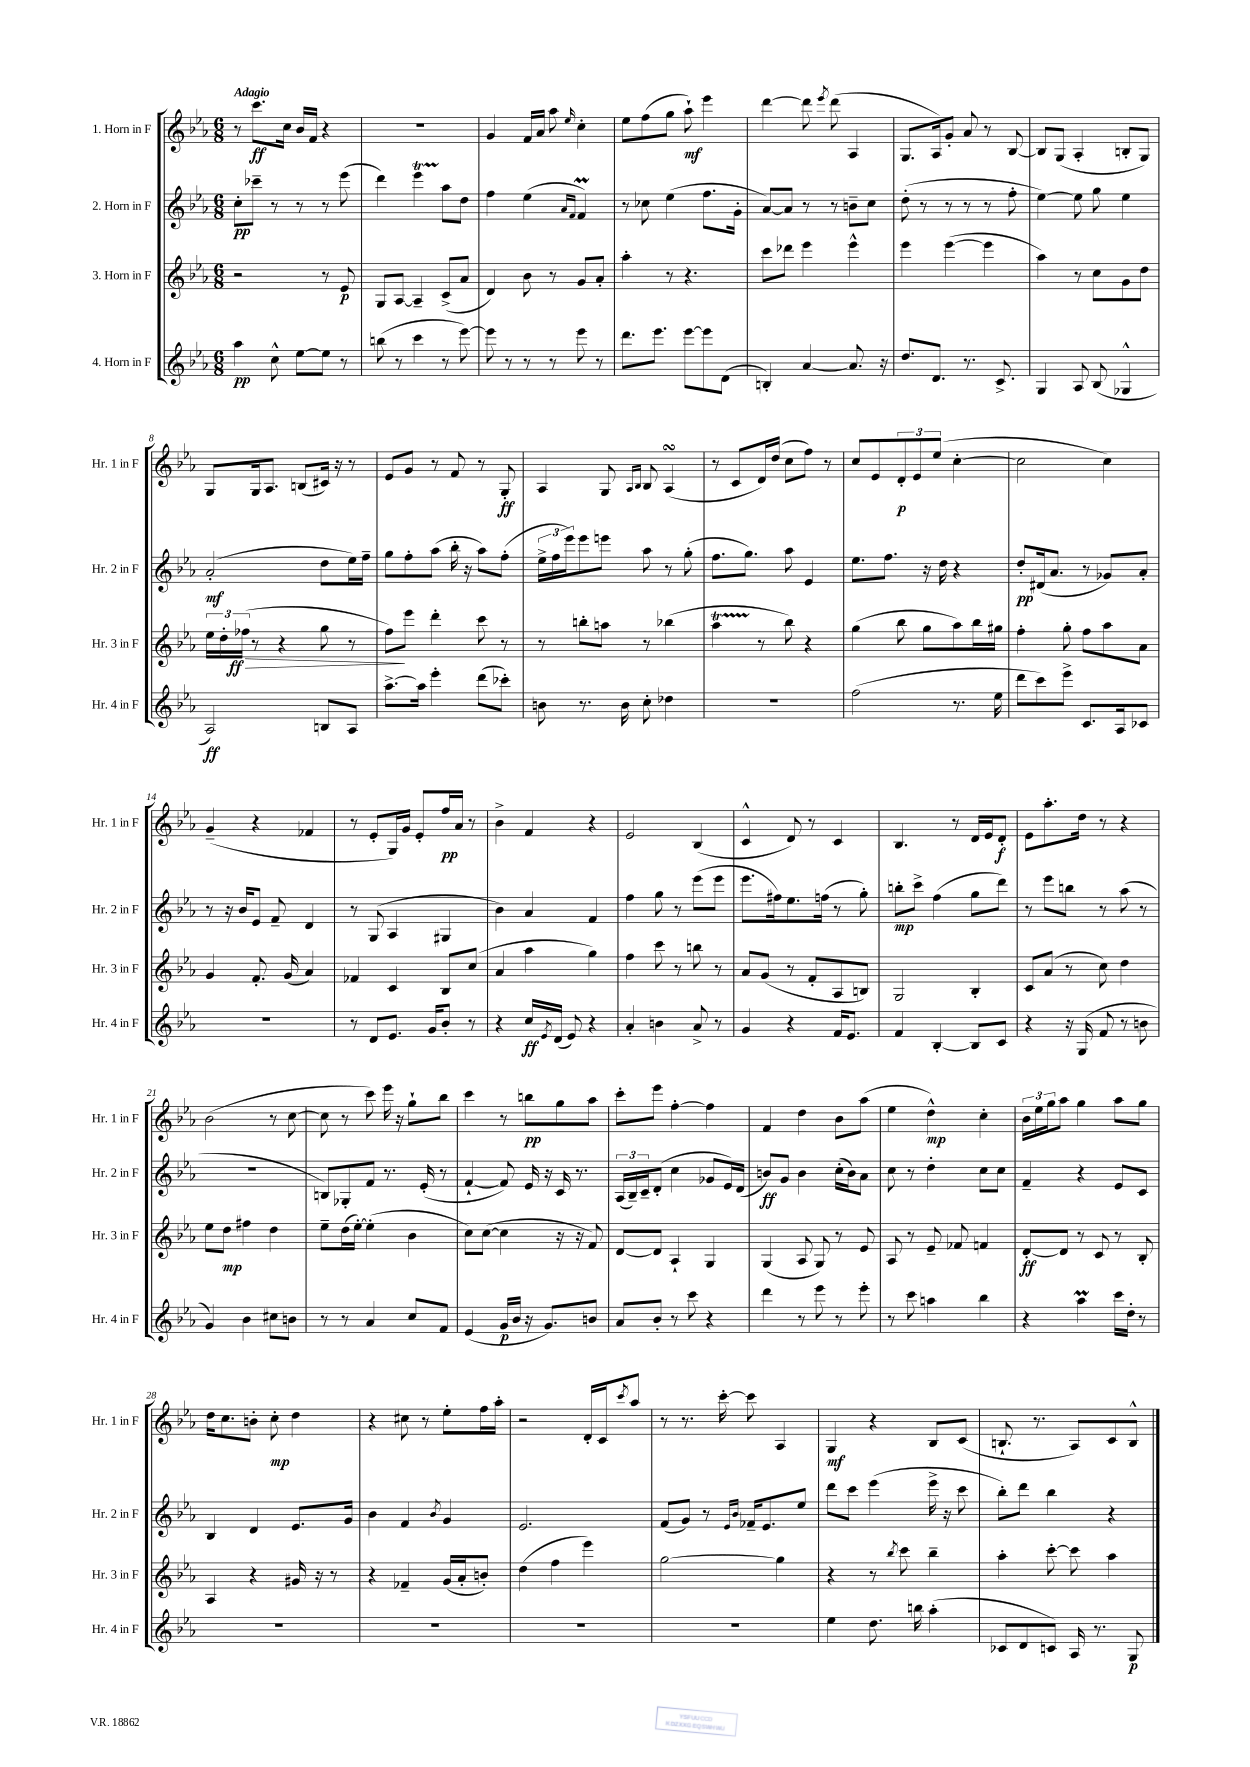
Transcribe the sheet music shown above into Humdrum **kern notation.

**kern	**kern	**kern	**kern
*staff4	*staff3	*staff2	*staff1
*clefG2	*clefG2	*clefG2	*clefG2
*k[b-e-a-]	*k[b-e-a-]	*k[b-e-a-]	*k[b-e-a-]
*M6/8	*M6/8	*M6/8	*M6/8
4aa-\	2r	8cc'\L	8r
.	.	8ccc-~\J	8.ccc\L
8cc^^\	.	8r	.
.	.	.	16cc\Jk
[8ee-\L	.	8r	16b-/LL
.	.	.	16f/JJ
8ee-\]J	8r	8r	4r
8r	8e-/	(8eee-\	.
=	=	=	=
(8bb\	8G/L	4ddd\)	2.r
8r	[8A-/J	.	.
4ccc\	4A-~/]	4eee-\	.
8r	(8c^/L	8aa-\L	.
[8eee-\)	8a-/J	8dd\J	.
=	=	=	=
8eee-\]	4d/)	4ff\	4g/
8r	.	.	.
8r	8b-\	(4ee-\	16f/LL
.	.	.	16a-/JJ
8r	8r	.	8aa-\
.	.	16qqa-/LL	.
.	.	16qqf/JJ	16qqee-/
8eee-\	8g/L	4f/)	4cc'\
8r	8a-'/J	.	.
=	=	=	=
8.ddd\L	4aa-'\	8r	8ee-\L
.	.	8cc-\	(8ff\
8.eee-\J	.	.	.
.	8r	(4ee-\	8gg\J
[8eee-\L	4.r	.	8aa-`\)
8eee-\]	.	8.ff\L	4eee-\
(8d\J	.	.	.
.	.	16g'\Jk	.
=	=	=	=
4B'/)	8ccc\L	[8a-/L)	[4ddd\
.	8ddd-\J	8a-/]J	.
[4a-/	4eee-\	8r	8ddd\]
.	.	.	8qeee-/
.	.	8r	(8ddd\
8.a-/]	4eee-^^\	8b~\L	4A-/
.	.	8cc\J	.
16r	.	.	.
=	=	=	=
8.dd/L	4eee-\	(8dd'\	8.G/L
.	.	8r	.
8.d/J	.	.	16A-/k)
.	([4eee-\	8r	8g'/J
8.r	.	8r	8a-/
.	4eee-\]	8r	8r
8.c^/	.	.	.
.	.	8ff'\	[8B-/
=	=	=	=
4G/	4aa-\)	[4ee-\)	8B-/]L
.	.	.	(8G/J
8A-/	8r	8ee-\]	4A-'/
(8B-/	8cc\L	8gg\	.
4G-^^/	8g\	4ee-\	8B'/L
.	8dd\J	.	8G/J)
=	=	=	=
2A-/)	24ee-\LL	(2a-'/	8G/L
.	24dd'\	.	.
.	(24ff-\JJ	.	.
.	8r	.	16G/k
.	.	.	8.A-/J
.	4r	.	.
.	.	.	(8B/L
8B/L	8gg\	8dd\L	16c#/Jk)
.	.	.	16r
8A-/J	8r	16ee-\L)	8r
.	.	16ff~\JJ	.
=	=	=	=
[8.aa-^\L	8ff\L)	8gg\L	8e-/L
.	8eee-\J	8ff'\	8g/J
16aa-\]Jk	.	.	.
4eee-'\	4ddd'\	(8aa-\J	8r
.	.	16bb-'\	8f/
.	.	16r	.
(8ddd\L	8ccc\	8aa-\L)	8r
8ccc-'\J)	8r	(8ff'\J	8G'/
=	=	=	=
8b\	8r	24ee-^\LL	4A-/
.	.	24ff\	.
.	.	24eee-\J)	.
8.r	8bb'\L	8eee-\	.
.	8aa\J	8eee\J	8G/
16b\	.	.	.
.	.	.	16qqA-/LL
.	.	.	16qqB-/JJ
8cc'\	8r	8aa-\	8B-/
4dd-\	(4bb-\	8r	(4A-/
.	.	(8gg'\	.
=	=	=	=
2.r	4aa-\	8.ff\L	8r
.	.	.	8c/L
.	.	8.gg\J)	.
.	8r	.	16d/L)
.	.	.	(16dd/JJ
.	8bb-\)	8aa-\	8cc\L
.	4r	4e-/	8ff\J)
.	.	.	8r
=	=	=	=
(2ff\	(4gg\	8.ee-\L	8cc/L
.	.	.	8e-/
.	.	8.ff\J	.
.	8bb-\	.	12d'/
.	.	.	12e-/
.	8gg\L	16r	.
.	.	.	(12ee-/J
.	.	16dd\	.
8.r	8aa-\)	4r	[4cc'\
.	16bb-\L	.	.
16ee-\	16gg#\JJ	.	.
=	=	=	=
8ddd\L	4ff'\	8dd'/L	2cc\]
8ccc\)	.	(16d#/k	.
.	.	8.a-/J	.
8eee-^\J	8gg'\	.	.
8.c/L	8ff\L	8r	.
.	8aa-\	8g-/L)	4cc\)
16A-/k	.	.	.
8c-/J	8a-\J	8a-'/J	.
=	=	=	=
2.r	4g/	8r	(4g~/
.	.	16r	.
.	.	16b-/LK	.
.	8.f'/	8e-/J	4r
.	.	8f~/	.
.	(16g/	.	.
.	4a-/)	4d/	4f-/
=	=	=	=
8r	4f-/	8r	8r
8d/L	.	(8G/	8e-'/L
8.e-/J	4c/	4A-/	16G/L)
.	.	.	16g/JJ
.	.	.	8e-'/L
16g/LK	.	.	.
8b-'/J	8B-/L	4G#/	16ff/L
.	.	.	16a-/JJ
8r	(8cc/J	.	8r
=	=	=	=
4r	4a-/	4b-\)	4b-^\
16cc/LL	4aa-\	4a-/	4f/
8qe-/	.	.	.
(16d/JJ	.	.	.
8e-/)	.	.	.
4r	4gg\)	4f/	4r
=	=	=	=
4a-'/	4ff\	4ff\	2e-/
4b\	8ccc\	8gg\	.
.	8r	8r	.
8a-^/	8bb\	(8eee-\L	(4B-/
8r	8r	8eee-\J	.
=	=	=	=
4g/	8a-/L	8.eee-\L	4c^^/
.	(8g/J	.	.
.	.	16ff#\k)	.
4r	8r	8.ee-\	8d/)
.	8f'/L	.	8r
.	.	(16ff\Jk	.
16f/LK	8A-/	8r	4c/
8.e-/J	.	.	.
.	8B/J)	8gg'\)	.
=	=	=	=
4f/	2G/	8bb'\L	4.B-/
.	.	8ccc^\J	.
[4B-'/	.	(4ff\	.
.	.	.	8r
8B-/]L	4B-'/	8gg\L	16d/LL
.	.	.	16e-/J
8c/J	.	8ddd\J)	8d'/J
=	=	=	=
4r	8c/L	8r	8e-\L
.	(8a-/J	8eee-\L	8.aa-'\
16r	8r	8bb\J	.
(16G/	.	.	16dd\Jk
8f/	8cc\)	8r	8r
8r	4dd\	(8aa-\	4r
8b\	.	8r	.
=	=	=	=
4g/)	8ee-\L	2.r	(2b-\
.	8dd\J	.	.
4b-\	4ff#\	.	.
8cc#\L	4dd\	.	8r
8b\J	.	.	[8cc\
=	=	=	=
8r	8ee-~\L	8B/L)	8cc\]
8r	(16dd\L	8G-'/	8r
.	[16ee-'\JJ)	.	.
4a-/	(4ee-'\]	8f/J	8ccc\)
.	.	8.r	16eee-\
.	.	.	16r
8cc/L	4b-\	.	8gg`\L
.	.	(16e-'/	.
8f/J	.	8r	8bb-\J
=	=	=	=
(4e-/	8cc\L)	[4f`/	4ccc\
.	([8cc\J	.	.
16g/LL	4cc\]	8f/])	8r
16b-/JJ	.	.	.
16r	.	16e-/	8bb\L
8.g/L)	.	16r	.
.	16r	16c/	8gg\
.	16r	8.r	.
8b/J	8f/)	.	8aa-\J
=	=	=	=
8a-/L	[8d/L	(24A-/LL	8ccc'\L
.	.	24B-~/)	.
.	.	24c~/J	.
8b-'/J	8d/]J	(8d'/J	8eee-\J
8r	4A-`/	4cc\	[4ff'\
8ccc\	.	.	.
4r	4G/	8g-/L	4ff\]
.	.	16e-/L)	.
.	.	(16d/JJ	.
=	=	=	=
4ddd\	(4G/	8b/L)	4f/
.	.	8g/J	.
8r	8A-/	4b\	4dd\
8eee-\	8G/)	.	.
8r	8r	(16cc'\LL	8b-\L
.	.	16b\J)	.
8eee-'\	8e-/	8a-\J	(8aa-\J
=	=	=	=
8r	8A-/	8cc\	4ee-\
8ccc\	8r	8r	.
4aa\	8e-~/	4dd'\	4dd^^\)
.	8f-/	.	.
4bb-\	4f/	8cc\L	4cc'\
.	.	8cc\J	.
=	=	=	=
4r	[8d'/L	4f~/	24b-\LL
.	.	.	24ee-\
.	.	.	24gg\J
.	8d/]J	.	8aa-\J
4aa-\	8r	4r	4gg\
.	8c/	.	.
16ccc\LL	8r	8e-/L	8aa-\L
16dd'\JJ	.	.	.
8r	8B-'/	8c/J	8gg\J
=	=	=	=
2.r	4A-/	4B-/	16dd\LK
.	.	.	8.cc\
.	4r	4d/	8b'\J
.	.	.	8cc'\
.	16g#/	8.e-/L	4dd\
.	16r	.	.
.	8r	.	.
.	.	16g/Jk	.
=	=	=	=
2.r	4r	4b-\	4r
.	4f-~/	4f/	8cc#\
.	.	.	8r
.	.	8qb-/	.
.	(16g/LL	4g/	8ee-'\L
.	16a-'/J	.	.
.	8b'/J)	.	16ff\L
.	.	.	16aa-'\JJ
=	=	=	=
2.r	(4dd\	2.e-/	2r
.	4ff\	.	.
.	4eee-\)	.	16d'/LL
.	.	.	16c/J
.	.	.	8qccc/
.	.	.	8aa-/J
=	=	=	=
2.r	[2gg\	(8f/L	8r
.	.	8g/J)	8.r
.	.	8r	.
.	.	.	[16ccc'\
.	.	16qqe-/LL	.
.	.	16qqb-/JJ	.
.	.	16f-~/LK	8ccc\]
.	.	8.e-/	.
.	4gg\]	.	4A-/
.	.	8ee-/J	.
=	=	=	=
4ee-\	4r	8ddd\L	4G/
.	.	8ccc\J	.
8.dd\	8r	(4eee-\	4r
.	8qbb-/	.	.
.	8ccc\	.	.
16bb\	.	.	.
(4aa-'\	4bb-~\	16eee-^\	8B-/L
.	.	16r	.
.	.	8ccc\	(8c/J
=	=	=	=
8c-/L	4aa-'\	8bb-'\L)	8.B`/
8d/	.	8ddd\J	.
.	.	.	8.r
8c/J)	[8ccc'\	4bb-\	.
16A-/	8ccc\]	.	8A-/L)
8.r	.	.	.
.	4aa-\	4r	8c/
8G/	.	.	8B^^/J
==	==	==	==
*-	*-	*-	*-
